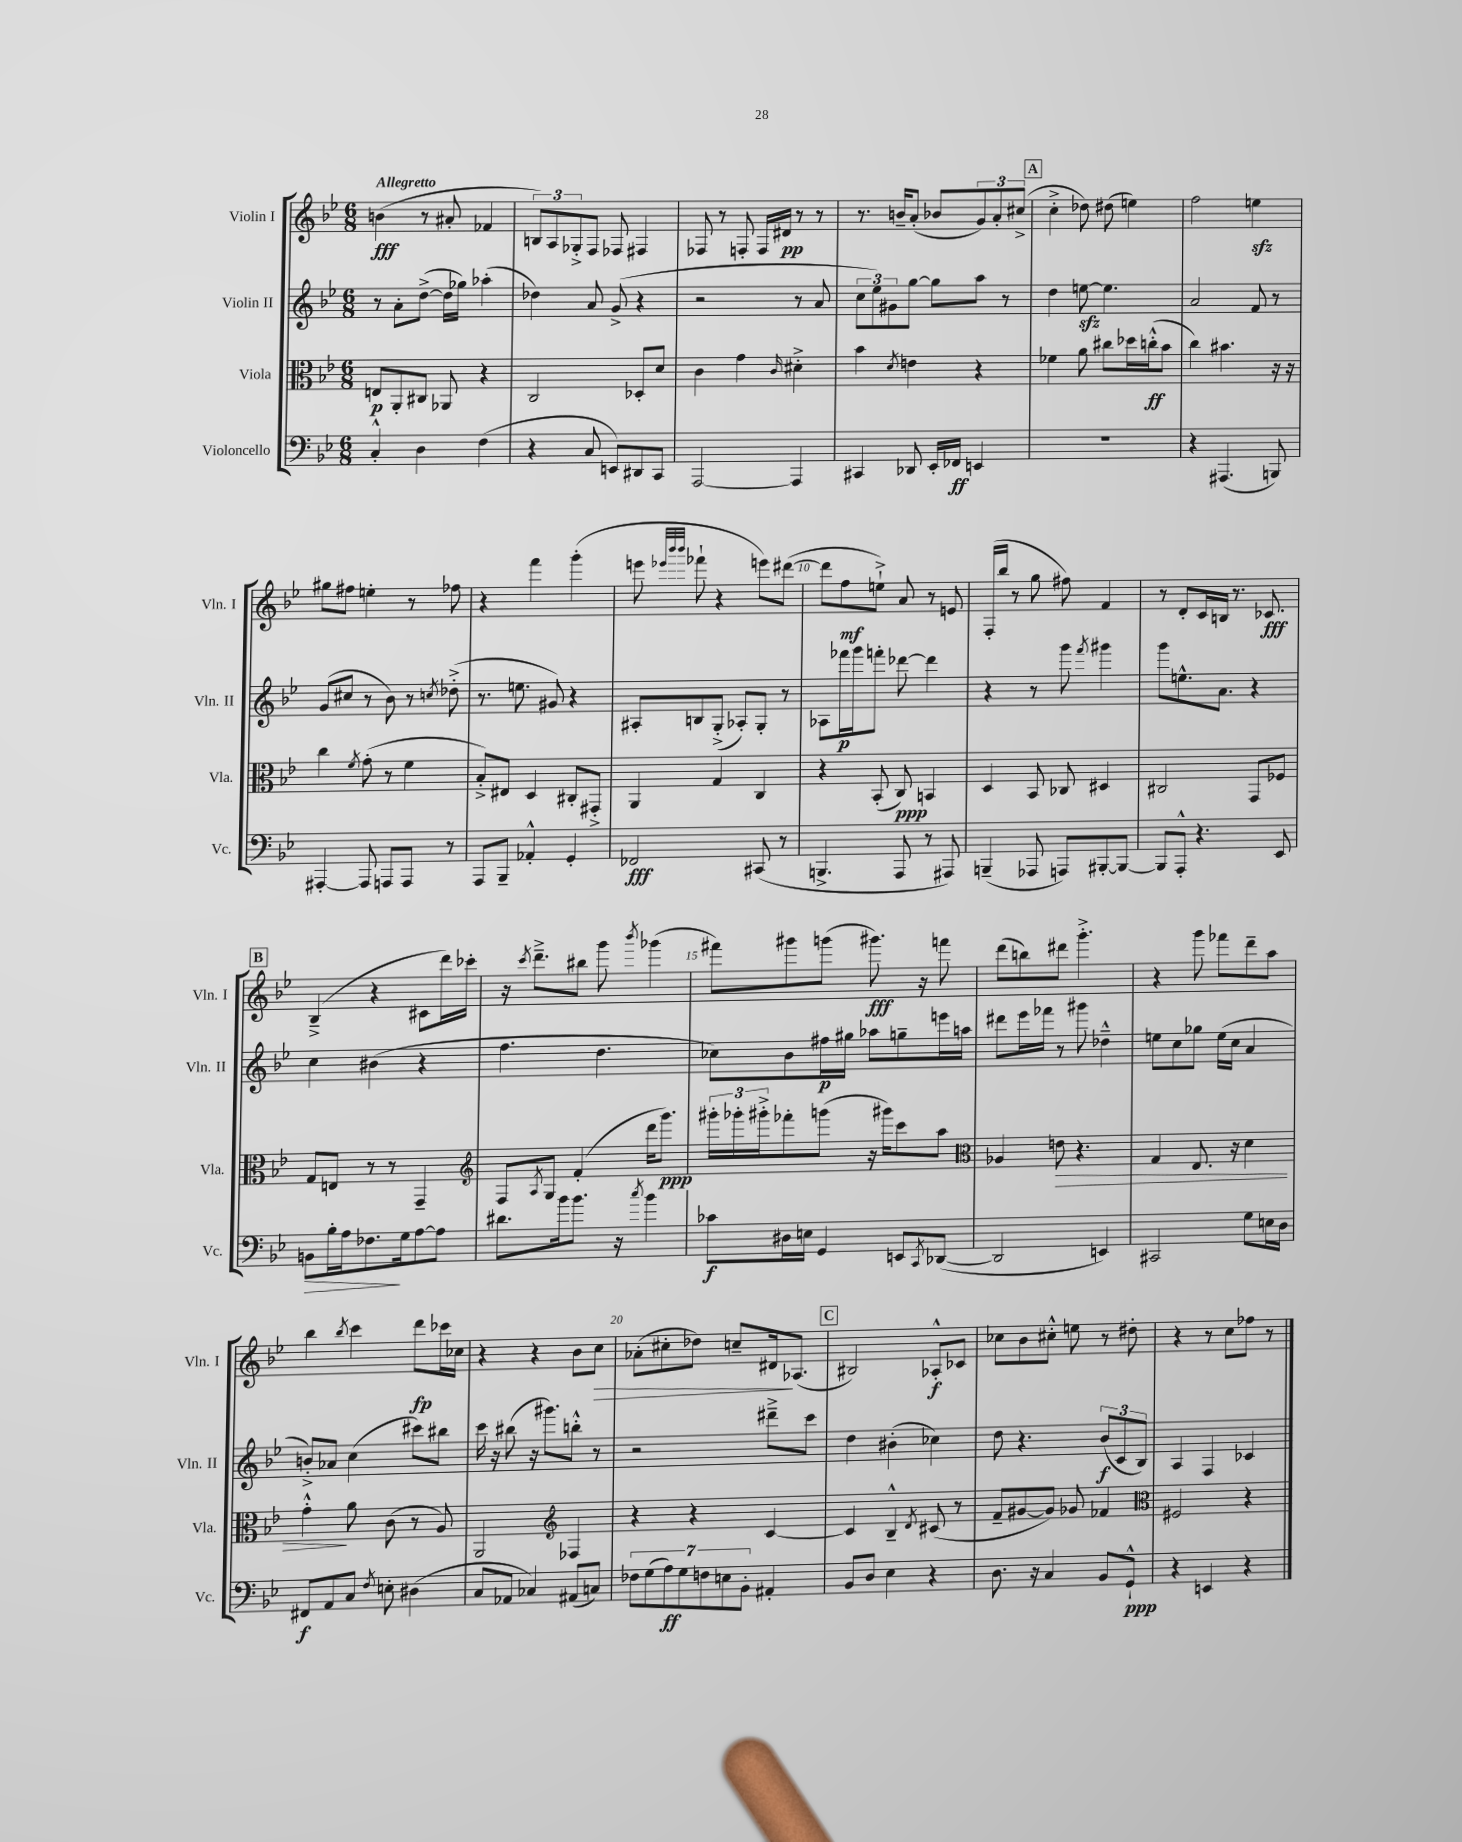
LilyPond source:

<<
\new StaffGroup <<
\new Staff = "s0" \with { instrumentName = "Violin I" shortInstrumentName = "Vln. I" } {
    \clef treble \key bes \major \numericTimeSignature \time 6/8 \tempo "Allegretto"
    b'4\fff( r8 ais'8-. fes'4 |
    \tuplet 3/2 { b8) a8 ges8-.-> } f8 fes8 fis4 |
    fes8 r8 f8-. f16 dis'16\pp r8 r8 |
    r8. b'16-- a'8-.( bes'8 \tuplet 3/2 { g'8) a'8-. cis''8->( } |
    \mark \markup { \box "A" } c''4-.-> des''8) dis''8( e''4) |
    f''2 e''4\sfz |
    gis''8 fis''8 e''4-. r8 fes''8 |
    r4 f'''4 g'''4-.( |
    e'''8 \grace { ees'''32 bes'''32 bes'''32 } fes'''8-! r4 e'''8) dis'''8~( |
    dis'''8 f''8\mf e''8-!->) a'8 r8 e'8 |
    f16-.( bes''16 r8 g''8 fis''8) f'4 |
    r8 d'8-. c'16 b16 r8. ces'8.\fff |
    \mark \markup { \box "B" } bes4--->( r4 cis'8 d'''16) ces'''16-. |
    r16 \acciaccatura { c'''8 } d'''8.---> bis''8 g'''8 \acciaccatura { bes'''8 } ges'''4( |
    fis'''8) gis'''8 g'''8( gis'''8.\fff) r16 f'''8 |
    d'''8( b''8) dis'''8 g'''4.-.-> |
    r4 g'''8 fes'''8 d'''8-- a''8 |
    bes''4 \acciaccatura { bes''8 } c'''4 d'''8\fp ces'''16 ces''16 |
    r4 r4 bes'8 c''8\> |
    aes'8-.( cis''8-. des''8) c''8-- dis'16\! aes8.( |
    \mark \markup { \box "C" } bis2) aes8-.-^\f ces'8 |
    ces''8 bes'8 cis''8-.-^ e''8 r8 dis''8-. |
    r4 r8 c''8 fes''8 r8 \bar "|." |
}
\new Staff = "s1" \with { instrumentName = "Violin II" shortInstrumentName = "Vln. II" } {
    \clef treble \key bes \major \numericTimeSignature \time 6/8
    r8 a'8-. d''8~->( d''16 ges''16) aes''4-.( |
    des''4) a'8 g'8->( r4 |
    r2 r8 a'8 |
    \tuplet 3/2 { c''8 ees''8) gis'8 } g''8~ g''8 a''8 r8 |
    \mark \markup { \box "A" } d''4 e''8~\sfz e''4. |
    a'2 f'8 r8 |
    g'8( cis''8 r8 bes'8) r8 \acciaccatura { c''8 } des''8-.->( |
    r8. e''8. gis'8) r4 |
    ais8-. b8 g8-.->( aes8-.) g8-. r8 |
    aes8 fes'''16\p g'''16 f'''8-. des'''8~ des'''4 |
    r4 r8 g'''8 \acciaccatura { f'''8 } gis'''4 |
    g'''8 e''8.-^ a'8. r4 |
    \mark \markup { \box "B" } c''4 bis'4( r4 |
    f''4. d''4. |
    ces''8) bes'8 fis''16\p gis''16 aes''8 g''8-- e'''16 a''16 |
    dis'''8 ees'''16 fes'''16 r8 gis'''8 des''4---^ |
    e''8 c''8 ges''8 e''16( c''16 a'4 |
    b'8-.->) aes'8 c''4( cis'''8) bis''8 |
    c'''16 r16 bis''8( r16 gis'''8.) b''8-.-^ r8 |
    r2 dis'''8---> c'''8 |
    \mark \markup { \box "C" } d''4 bis'4-.( ces''4) |
    d''8 r4. \tuplet 3/2 { bes'8\f( c'8 bes8) } |
    a4 f4 ces'4 \bar "|." |
}
\new Staff = "s2" \with { instrumentName = "Viola" shortInstrumentName = "Vla." } {
    \clef alto \key bes \major \numericTimeSignature \time 6/8
    e8\p a,8-. cis8 aes,8 r4 |
    c2 des8-. d'8 |
    c'4 g'4 \grace { c'16 } dis'4-.-> |
    bes'4 \acciaccatura { d'8 } e'4 r4 |
    \mark \markup { \box "A" } fes'4 a'8 cis''8 des''16 c''16-.-^\ff( bes'8 |
    c''4) bis'4. r16 r16 |
    c''4 \acciaccatura { f'8 } g'8-.( r8 f'4 |
    bes8-.->) eis8 d4 cis8-. gis,8-.-> |
    a,4 g4 c4 |
    r4 bes,8-.( c8\ppp) b,4 |
    d4 bes,8 ces8 dis4 |
    cis2 g,8 fes8 |
    \mark \markup { \box "B" } g8 e8 r8 r8 g,4-- |
    \clef treble f8 \acciaccatura { a8 } g8 f'4-.( d'''16 g'''8.\ppp) |
    \tuplet 3/2 { gis'''16-. ges'''16-. gis'''16-.-> } fes'''8-. g'''8( r16 gis'''16) c'''8 a''8 |
    \clef alto aes4 e'8\> r4. |
    g4 ees8. r16 d'4 |
    g'4-.-^\! a'8 c'8( r8 a8) |
    a,2 \clef treble fes4 |
    r4 r4 c'4~ |
    \mark \markup { \box "C" } c'4 bes4---^ \acciaccatura { d'8 } cis'8( r8 |
    f'8-- gis'8~ gis'8) ges'8 fes'4 |
    \clef alto fis2 r4 \bar "|." |
}
\new Staff = "s3" \with { instrumentName = "Violoncello" shortInstrumentName = "Vc." } {
    \clef bass \key bes \major \numericTimeSignature \time 6/8
    c4-.-^ d4 f4( |
    r4 c8 e,8) dis,8 c,8 |
    a,,2~ a,,4 |
    cis,4 des,8 ees,16-. fes,16\ff e,4 |
    \mark \markup { \box "A" } R2. |
    r4 ais,,4.( b,,8) |
    ais,,4~-. ais,,8 a,,8 a,,8 r8 |
    a,,8 bes,,8-- aes,4-.-^ g,4-. |
    fes,2\fff cis,8( r8 |
    b,,4.-> a,,8 r8 ais,,8) |
    b,,4--( aes,,8 a,,8) bis,,8~-. bis,,8~ |
    bis,,8 a,,8-.-^ r4. ees,8 |
    \mark \markup { \box "B" } b,8\> bes16-. a16 fes8.\! g16 a8~ a8 |
    dis'8. bes'16 bes'8. r16 \acciaccatura { c''8 } bes'4 |
    ces'8\f dis16 e16 g,4 e,8 \acciaccatura { c,8 } des,8~( |
    des,2 e,4) |
    cis,2 g8 e16 d16 |
    fis,8\f a,8 c8 \acciaccatura { f8 } e8-. dis4( |
    c8 aes,8 ces4) ais,8( c8) |
    \tuplet 7/4 { fes8 g8( a8\ff) g8 f8 e8 bes,8-. } ais,4-. |
    \mark \markup { \box "C" } bes,8 d8 ees4 r4 |
    d8. r16 c4 bes,8 g,8-!-^\ppp |
    r4 e,4 r4 \bar "|." |
}
>>
>>
\layout { \context { \Score \override BarNumber.break-visibility = ##(#f #t #t) barNumberVisibility = #(every-nth-bar-number-visible 5) } }
